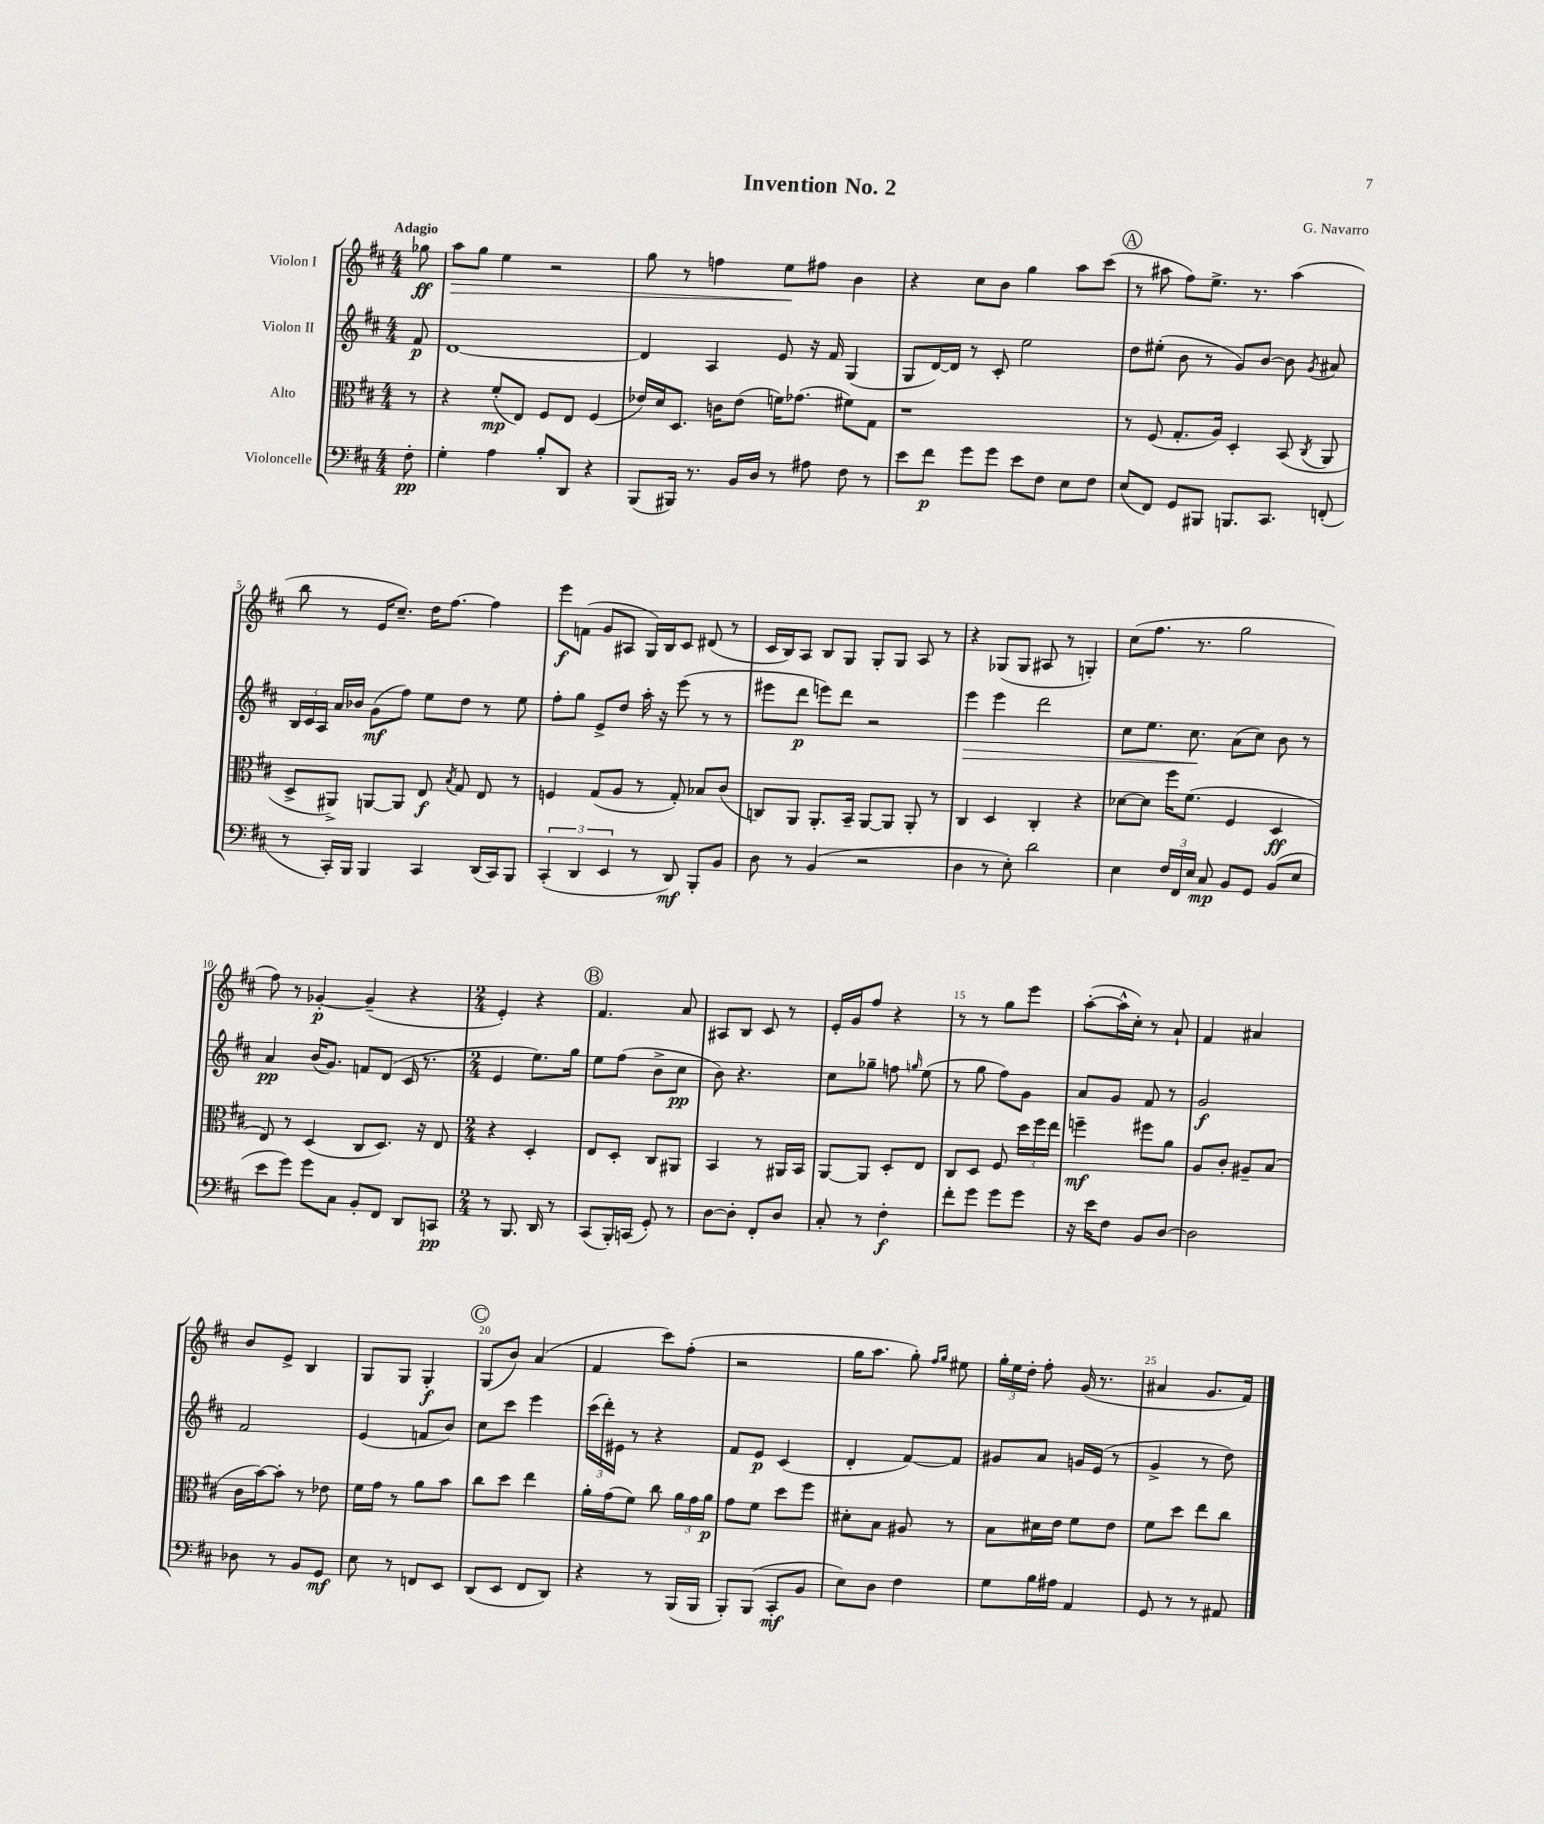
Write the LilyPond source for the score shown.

\header { title = "Invention No. 2" composer = "G. Navarro" }
<<
\new StaffGroup <<
\new Staff = "s0" \with { instrumentName = "Violon I" } {
    \clef treble \key d \major \numericTimeSignature \time 4/4 \partial 8 \tempo "Adagio"
    \autoBeamOff ges''8\ff |
    a''8[\> g''8] e''4 r2 |
    g''8 r8 f''4 e''8[\! fis''8] b'4 |
    r4 cis''8[ b'8] g''4 a''8[ cis'''8]( |
    \mark \markup { \circle "A" } r8 ais''8 fis''8[) e''8.]-> r8. ais''4( |
    b''8 r8 e'16[ cis''8.]--) d''16[ fis''8.]~ fis''4 |
    e'''8[\f f'8]( g'8[ ais8] g16[) b16 cis'8] dis'8( r8 |
    cis'16[ b16) a8] b8[ g8] g8[-. g8] a8 r8 |
    r4 ges8[( ges8] ais8 r8 g4-.) |
    cis''8[( fis''8.] r8. g''2 |
    fis''8) r8 ges'4~-.\p ges'4--( r4 |
    \numericTimeSignature \time 2/4 e'4-.) r4 |
    \mark \markup { \circle "B" } fis'4. a'8 |
    ais8[ b8] cis'8 r8 |
    e'16[-. g'16 fis''8] r4 |
    r8 r8 g''8[ e'''8] |
    a''8[~-.( a''16-^ cis''16]-.) r8 a'8-! |
    fis'4 ais'4 |
    b'8[ e'8]-> b4 |
    g8[ g8] g4-.\f |
    \mark \markup { \circle "C" } g8[( b'8]) a'4( |
    fis'4 cis'''8[) fis''8]-.( |
    r2 |
    g''16[ a''8.] g''8-.) \grace { fis''16[ g''16] } eis''8 |
    \tuplet 3/2 { g''16[-. e''16 d''16]-. } fis''8-. g'16( r8. |
    ais'4 g'8.[ fis'16]) \bar "|." |
}
\new Staff = "s1" \with { instrumentName = "Violon II" } {
    \clef treble \key d \major \numericTimeSignature \time 4/4 \partial 8
    \autoBeamOff fis'8\p |
    d'1~ |
    d'4 a4 e'8 r16 fis'16 g4( |
    g8[ d'16~) d'16] r8 cis'8-. e''2 |
    \mark \markup { \circle "A" } d''8[ eis''8]-.( b'8 r8 g'8[) b'8]~ b'8 \acciaccatura { g'8 } ais'8 |
    \tuplet 3/2 { b16[ cis'16 a16] } a'16[ bes'16] g'8[\mf( fis''8]) e''8[ d''8] r8 e''8 |
    fis''8[-. g''8] e'8[-> d''8] a''16-. r16 e'''8( r8 r8 |
    eis'''8[ d'''8]\p e'''8[) d'''8] r2 |
    e'''4\> e'''4 d'''2 |
    cis''8[ e''8.] cis''8.\! a'8[( cis''8]) b'8 r8 |
    a'4\pp b'16[( g'8.]) f'8[ d'8]( cis'16 r8. |
    \numericTimeSignature \time 2/4 e'4 e''8.[) g''16] |
    \mark \markup { \circle "B" } e''8[ fis''8]( b'8[-> cis''8]\pp |
    b'8) r4. |
    cis''8[ ges''8]-- f''8 \grace { g''16 } e''8( |
    r8 g''8 fis''8[) g'8] |
    a'8[ g'8] fis'8 r8 |
    g'2\f |
    fis'2 |
    e'4( f'8[ b'8]) |
    \mark \markup { \circle "C" } cis''8[ cis'''8] e'''4 |
    \tuplet 3/2 { cis'''16[( d'''16-.) eis'16] } r8 r4 |
    fis'8[ e'8]\p cis'4( |
    d'4-. fis'8[~) fis'8] |
    gis'8[ a'8] g'16[ e'16]( r8 |
    g'4-> r8 d''8) \bar "|." |
}
\new Staff = "s2" \with { instrumentName = "Alto" } {
    \clef alto \key d \major \numericTimeSignature \time 4/4 \partial 8
    \autoBeamOff r8 |
    r4 fis'8[-.\mp( e8]) fis8[ e8] fis4( |
    ees'16[) d'16 d8.] c'16[ ees'8]( f'16[) ges'8.]( fis'8[) g8] |
    r1 |
    \mark \markup { \circle "A" } r8 fis8( g8.[-. a16]) d4-. b,8( \acciaccatura { cis8 } a,8 |
    d8[-> ais,8]->) a,8[~ a,8] e8\f \acciaccatura { b8 } g8 e8 r8 |
    f4 g8[( a8] r8 g8-.) bes8[ cis'8]( |
    c8[) a,8] a,8.[-. b,16]-- a,8[~ a,8] a,8-. r8 |
    cis4 d4 cis4-. r4 |
    des'8[~ des'8] fis''16[ fis'8.]( fis4 d4\ff |
    e8) r8 d4( cis8[ d8.]) r16 e8 |
    \numericTimeSignature \time 2/4 r4 d4-. |
    \mark \markup { \circle "B" } e8[ d8]-. cis8[ ais,8] |
    b,4 r8 ais,16[ b,16] |
    a,8[~ a,8] d8[-. e8] |
    cis8[ d8] fis8 \tuplet 3/2 { d''16[ fis''16 e''16] } |
    f''4--\mf fis''8[ a'8] |
    a8[ cis'8]-. ais8[-- b8]( |
    cis'16[ b'16~) b'8]-. r8 ees'8 |
    fis'16[ g'16] r8 a'8[ b'8] |
    \mark \markup { \circle "C" } cis''8[ d''8] e''4 |
    a'16[-. g'16( fis'8]) cis''8 \tuplet 3/2 { a'16[ g'16 a'16]\p } |
    g'8[ fis'8] d''8[ fis''8] |
    dis'8[-. b8] ais8 r8 |
    b8[ dis'16 e'16] fis'8[ e'8] |
    fis'8[ d''8] e''8[ cis''8] \bar "|." |
}
\new Staff = "s3" \with { instrumentName = "Violoncelle" } {
    \clef bass \key d \major \numericTimeSignature \time 4/4 \partial 8
    \autoBeamOff fis8-.\pp |
    g4-. a4 b8[-. d,8] r4 |
    b,,8[( bis,,16]) r8. b,16[ d16] r8 ais8 fis8 r8 |
    e'8[ fis'8]\p g'8[ g'8] e'8[ fis8] e8[ fis8] |
    \mark \markup { \circle "A" } e8[( fis,8]) g,8[ bis,,8] b,,8.[ cis,8.] f,8-.( |
    r8 cis,16[-.) b,,16] b,,4 cis,4 d,16[( cis,16) b,,8] |
    \tuplet 3/2 { cis,4-.( d,4 e,4 } r8 d,8\mf) b,,8[-. b,8] |
    d8 r8 b,4( r2 |
    d4 r8 e8-.) d'2 |
    e4 \tuplet 3/2 { fis16[ fis,16 e16] } cis8\mp b,8[ g,8] b,8[( e8] |
    e'8[ g'8]) g'8[ cis8] b,8[-. fis,8] d,8[ c,8]\pp |
    \numericTimeSignature \time 2/4 r8 b,,8. d,16 r8 |
    \mark \markup { \circle "B" } cis,8[( b,,16-.) c,16]( g,8-.) r8 |
    d8[~ d8]-. fis,8[-. d8] |
    cis8-. r8 fis4-.\f |
    fis'8[-. g'8] g'8[ g'8] |
    r16 e'16[ fis8] b,8[ d8]~ |
    d2 |
    des8 r8 b,8[ g,8]\mf |
    e8 r8 f,8[ e,8] |
    \mark \markup { \circle "C" } d,8[( e,8] fis,8[ d,8]) |
    r4 r8 b,,16[( b,,16] |
    b,,8[-.) b,,8]( cis,8[-.\mf b,8] |
    e8[) d8] fis4 |
    g8[ b16 ais16] a,4 |
    g,8 r8 r8 ais,8 \bar "|." |
}
>>
>>
\layout { \context { \Score \override BarNumber.break-visibility = ##(#f #t #t) barNumberVisibility = #(every-nth-bar-number-visible 5) } }
